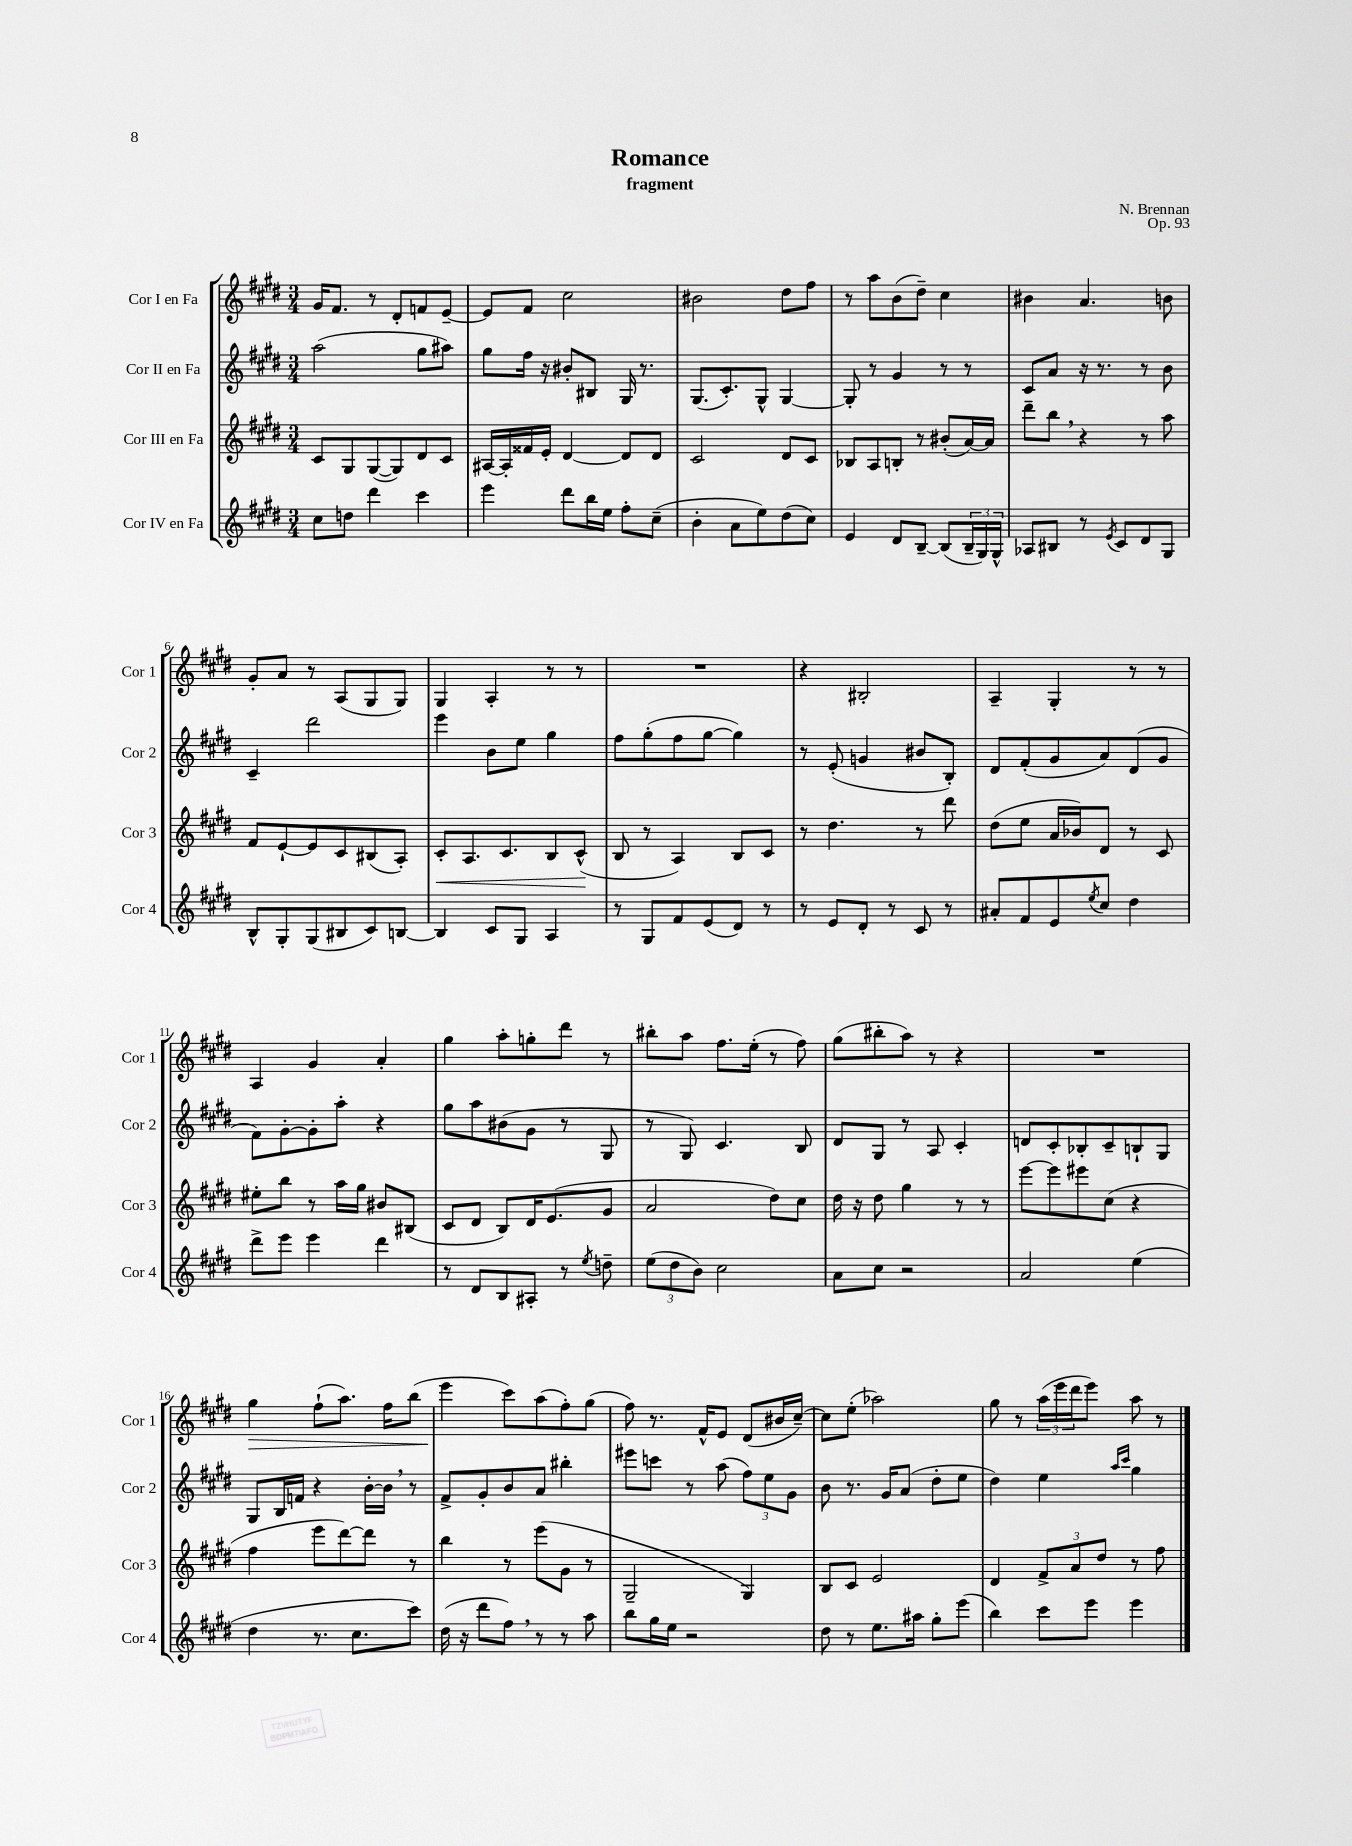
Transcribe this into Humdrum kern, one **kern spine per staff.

**kern	**kern	**kern	**kern
*staff4	*staff3	*staff2	*staff1
*clefG2	*clefG2	*clefG2	*clefG2
*k[f#c#g#d#]	*k[f#c#g#d#]	*k[f#c#g#d#]	*k[f#c#g#d#]
*M3/4	*M3/4	*M3/4	*M3/4
8cc#\L	8c#/L	(2aa\	16g#/LK
.	.	.	8.f#/J
8dd\J	8G#/	.	.
4ddd#\	([8G#/	.	8r
.	8G#/])	.	8d#'/L
4ccc#\	8d#/	8gg#\L	8f/
.	8c#/J	8aa#\J)	[8e~/J
=	=	=	=
4eee\	[16A#/LL	8gg#\L	8e/]L
.	16A#'/]	.	.
.	16f##/	16ff#\Jk	8f#/J
.	16e'/JJ	16r	.
8ddd#\L	[4d#/	8b#'/L	2cc#\
16bb\L	.	8B#/J	.
16ee\JJ	.	.	.
8ff#'\L	8d#/]L	16G#/	.
.	.	8.r	.
(8cc#~\J	8d#/J	.	.
=	=	=	=
4b'\	2c#/	(8.G#/L	2b#\
.	.	8.c#'/)	.
8a\L	.	.	.
8ee\)	.	8G#^^/J	.
(8dd#\	8d#/L	[4G#/	8dd#\L
8cc#\J)	8c#/J	.	8ff#\J
=	=	=	=
4e/	8B-/L	8G#'/]	8r
.	8A/	8r	8aa\L
8d#/L	8B'/J	4g#/	(8b\
[8B~/J	8r	.	8dd#~\J)
(8B/]L	(8b#'/L	8r	4cc#\
24B~/L	[16a/L)	8r	.
24G#/)	.	.	.
.	16a/]JJ	.	.
24G#^^/JJ	.	.	.
=	=	=	=
8A-/L	8ddd#~\L	8c#/L	4b#\
8B#/J	8bb\J	8a/J	.
8r	4r	16r	4.a/
.	.	8.r	.
8qe/	.	.	.
8c#/L	.	.	.
8d#/	8r	8r	.
8G#/J	8aa\	8b\	8b\
=	=	=	=
8B^^/L	8f#/L	4c#~/	8g#'/L
8G#'/	[8e`/	.	8a/J
(8G#/	8e/]	2ddd#\	8r
8B#/	8c#/	.	(8A/L
8c#/)	(8B#/	.	8G#/
[8B/J	8A'/J)	.	8G#/J)
=	=	=	=
4B/]	8c#'/L	4eee\	4G#/
.	8.A/	.	.
8c#/L	.	8b\L	4A'/
.	8.c#/	.	.
8G#/J	.	8ee\J	.
4A/	8B/	4gg#\	8r
.	(8c#^^/J	.	8r
=	=	=	=
8r	8B/	8ff#\L	2.r
8G#/L	8r	(8gg#'\	.
8f#/	4A/)	8ff#\	.
(8e/	.	[8gg#\J	.
8d#/J)	8B/L	4gg#\])	.
8r	8c#/J	.	.
=	=	=	=
8r	8r	8r	4r
8e/L	4.dd#\	(8e'/	.
8d#'/J	.	4g/	2B#'/
8r	.	.	.
8c#/	8r	8b#/L	.
8r	8ddd#\	8B'/J)	.
=	=	=	=
8a#'/L	(8dd#\L	8d#/L	4A~/
8f#/	8ee\J	(8f#'/	.
8e/	16a/LL	8g#/	4G#'/
.	16b-/J)	.	.
8qee/	.	.	.
8cc#/J	8d#/J	8a/)	.
4dd#\	8r	(8d#/	8r
.	8c#/	8g#/J	8r
=	=	=	=
8ddd#^\L	8ee#'\L	8f#\L)	4A/
8eee\J	8bb\J	[8g#'\	.
4eee\	8r	8g#'\]	4g#/
.	16aa\LL	8aa'\J	.
.	16gg#\JJ	.	.
4ddd#\	8b#/L	4r	4a'/
.	(8B#/J	.	.
=	=	=	=
8r	8c#/L	8gg#\L	4gg#\
8d#/L	8d#/J	8aa\	.
8B/	8B/L)	(8b#\	8aa'\L
8A#'/J	16d#/K	8g#\J	8gg'\
.	(8.e/	.	.
8r	.	8r	8ddd#\J
8qee/	.	.	.
8dd~\	8g#/J	8G#/	8r
=	=	=	=
(12ee\L	2a/	8r	8bb#'\L
12dd#\	.	.	.
.	.	8G#/)	8aa\J
12b\J)	.	.	.
2cc#\	.	4.c#/	8.ff#\L
.	.	.	(16ee'\Jk
.	8dd#\L)	.	8r
.	8cc#\J	8B/	8ff#\)
=	=	=	=
8a\L	16dd#\	8d#/L	(8gg#\L
.	16r	.	.
8cc#\J	8dd#\	8G#/J	8bb#'\
2r	4gg#\	8r	8aa\J)
.	.	8A/	8r
.	8r	4c#'/	4r
.	8r	.	.
=	=	=	=
2a/	[8eee\L	8d/L	2.r
.	8eee\]	8c#'/	.
.	8eee#\	8B-'/	.
.	(8cc#\J	8c#~/	.
(4ee\	4r	8B`/	.
.	.	8G#/J	.
=	=	=	=
4dd#\	4ff#\	8G#/L	4gg#\
.	.	16B/L	.
.	.	16f/JJ	.
8.r	8eee\L	4r	(8ff#`\L
.	[8ddd#\)	.	8.aa\J)
8.cc#\L	.	.	.
.	8ddd#\]J	[16b'\LL	.
.	.	16b\]JJ	16ff#\LK
8ccc#\J)	8r	8r	(8bb\J
=	=	=	=
(16dd#\	4bb\	8f#^/L	4eee\
16r	.	.	.
8ddd#\L	.	8g#'/	.
8ff#\J)	8r	8b/	8ccc#\L)
8r	(8eee\L	8a/J	(8aa\
8r	8g#\J	4bb#'\	8ff#'\)
8aa\	8r	.	(8gg#\J
=	=	=	=
8bb\L	2G#~/	8eee#\L	8ff#\)
16gg#\L	.	8ccc\J	8.r
16ee\JJ	.	.	.
2r	.	8r	.
.	.	.	16f#^^/LK
.	.	(8aa\	8e/J
.	4G#/)	12ff#\L)	(8d#/L
.	.	12ee\	.
.	.	.	16b#/L
.	.	12g#\J	.
.	.	.	[16cc#~/JJ)
=	=	=	=
8dd#\	8B/L	8b\	8cc#\]L
8r	8c#/J	8.r	(8ee'\J
8.ee\L	2e/	.	2aa-\)
.	.	16g#/LK	.
.	.	(8a/J	.
16aa#\Jk	.	.	.
8gg#'\L	.	8dd#'\L	.
(8eee\J	.	8ee\J	.
=	=	=	=
4bb\)	4d#/	4dd#\)	8gg#\
.	.	.	8r
8ccc#\L	12f#^/L	4ee\	(24aa\LL
.	.	.	24eee\
.	12a/	.	24ddd#\J
8eee\J	.	.	8eee\J)
.	12dd#/J	.	.
.	.	16qqaa/LL	.
.	.	16qqccc#/JJ	.
4eee\	8r	4gg#\	8aa\
.	8ff#\	.	8r
==	==	==	==
*-	*-	*-	*-
